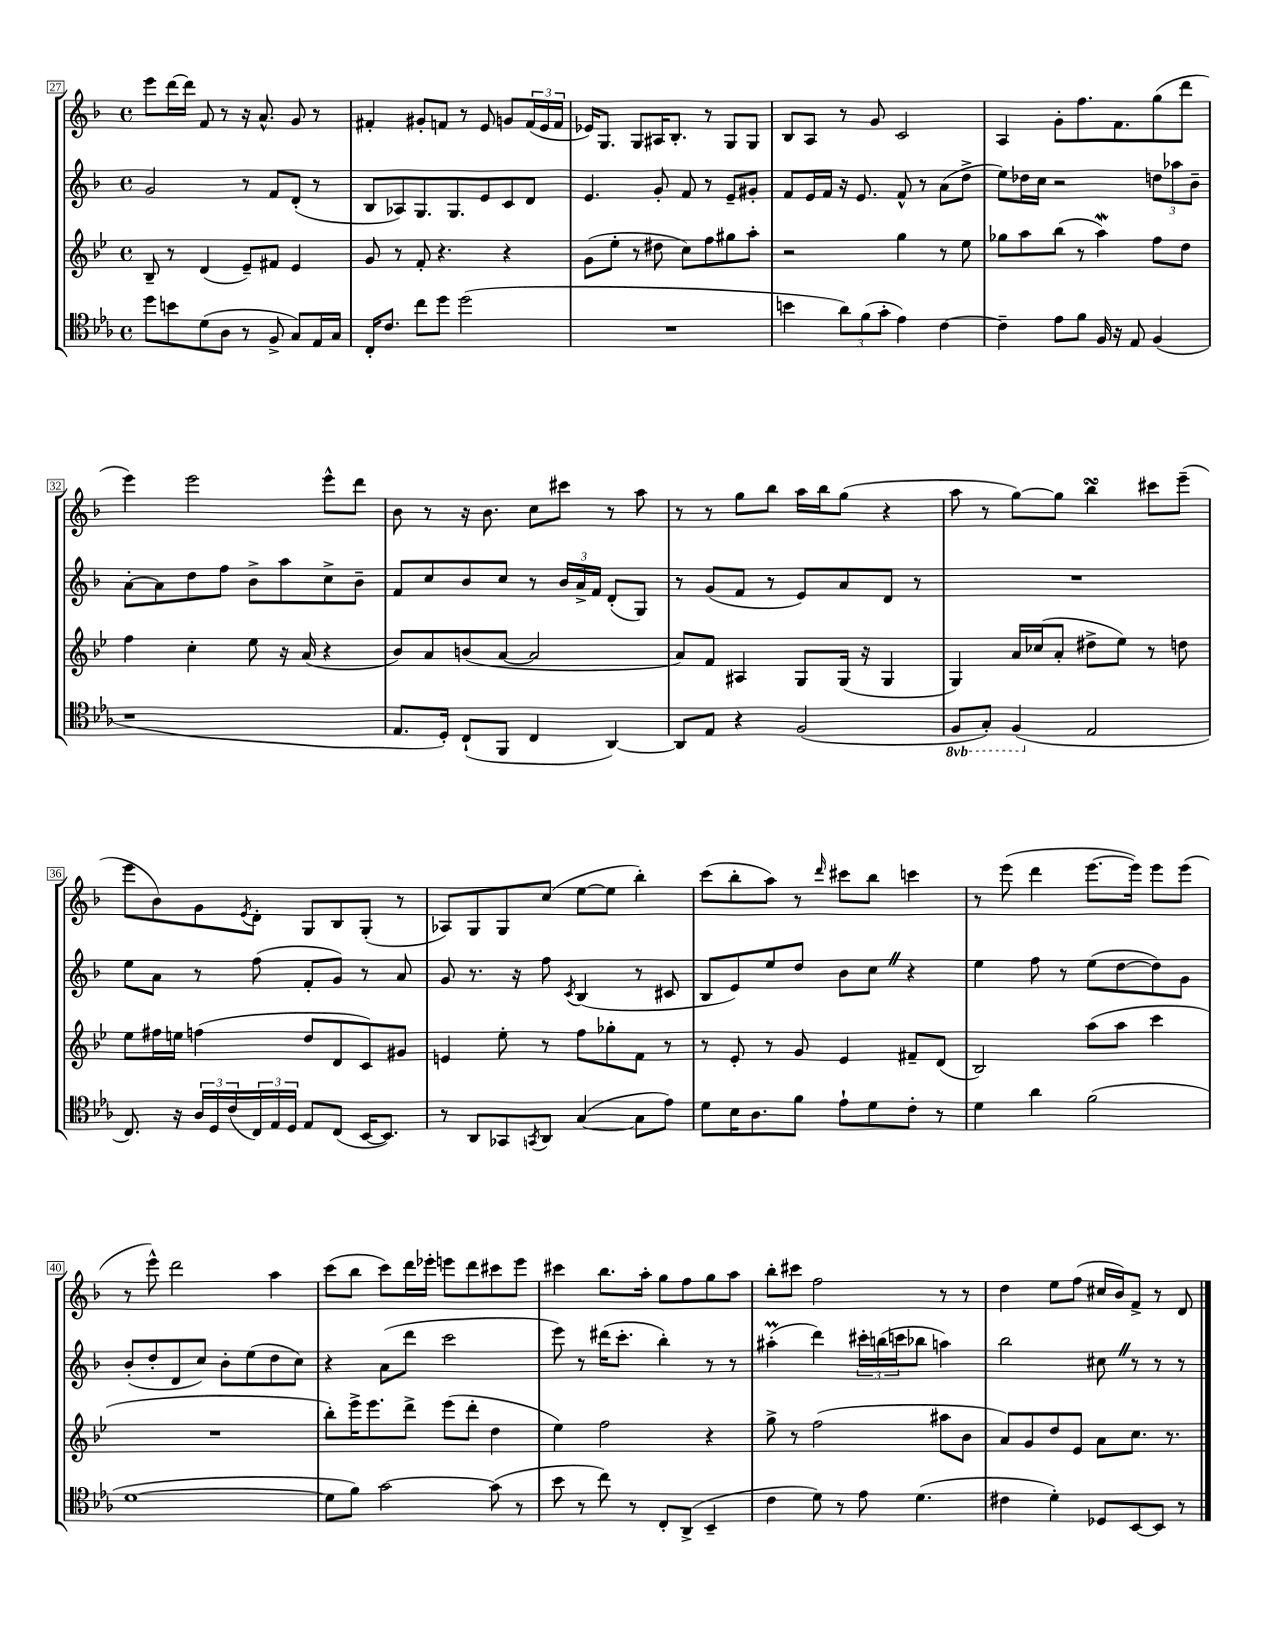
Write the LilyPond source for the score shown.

<<
\new StaffGroup <<
\new Staff = "s0" {
    \clef treble \key f \major \defaultTimeSignature \time 4/4
    e'''8 d'''16~ d'''16 f'8 r8 r16 a'8.-^ g'8 r8 |
    fis'4-. gis'8-. f'8 r8 e'8 g'8 \tuplet 3/2 { f'16( e'16 f'16 } |
    ees'16) g8. g8 ais16 bes8.-. r8 g8 g8 |
    bes8 a8 r8 g'8 c'2 |
    a4 g'8-. f''8. f'8. g''8( d'''8 |
    e'''4) e'''2 e'''8-^ d'''8 |
    bes'8 r8 r16 bes'8. c''8 cis'''8 r8 a''8 |
    r8 r8 g''8 bes''8 a''16 bes''16 g''8( r4 |
    a''8 r8 g''8~) g''8 bes''4\turn cis'''8 e'''8--( |
    e'''8 bes'8) g'8 \acciaccatura { e'8 } d'8-. g8 bes8 g8-.( r8 |
    aes8) g8 g8 c''8( e''8~ e''8 bes''4-.) |
    c'''8( bes''8-. a''8) r8 \grace { d'''16 } cis'''8 bes''8 c'''4 |
    r8 e'''8( d'''4 e'''8.~ e'''16) e'''8 e'''8( |
    r8 e'''8-^) d'''2 a''4 |
    c'''8( bes''8 c'''8) d'''16 ees'''16-. e'''8 d'''8 cis'''8 e'''8 |
    cis'''4 bes''8. a''16-. g''8 f''8 g''8 a''8 |
    bes''8-. cis'''8 f''2 r8 r8 |
    d''4 e''8 f''8( cis''16 bes'16) f'8-> r8 d'8 \bar "|." |
}
\new Staff = "s1" {
    \clef treble \key f \major \defaultTimeSignature \time 4/4
    g'2 r8 f'8 d'8-.( r8 |
    bes8 aes8) g8. g8. e'8 c'8 d'8 |
    e'4. g'8-. f'8 r8 e'8-- gis'8-. |
    f'8 e'16 f'16 r16 e'8. f'8-^ r8 a'8( d''8-> |
    e''8) des''16 c''16 r2 \tuplet 3/2 { d''8 aes''8 bes'8-- } |
    a'8~-. a'8 d''8 f''8 bes'8-> a''8 c''8-> bes'8-- |
    f'8 c''8 bes'8 c''8 r8 \tuplet 3/2 { bes'16 a'16-> f'16 } d'8-.( g8) |
    r8 g'8( f'8 r8 e'8) a'8 d'8 r8 |
    R1 |
    e''8 a'8 r8 f''8( f'8-. g'8) r8 a'8 |
    g'8 r8. r16 f''8 \acciaccatura { c'8 } bes4( r8 cis'8 |
    bes8 e'8) e''8 d''8 bes'8 c''8 \once \override BreathingSign.text = \markup { \musicglyph "scripts.caesura.straight" } \breathe r4 |
    e''4 f''8 r8 e''8( d''8~ d''8) g'8 |
    bes'8-.( d''8-. d'8 c''8) bes'8-. e''8( d''8 c''8) |
    r4 a'8( d'''8 c'''2 |
    e'''8) r8 dis'''16( c'''8.-. bes''4-.) r8 r8 |
    ais''4-.\prall( d'''4) \tuplet 3/2 { cis'''16-. b''16( c'''16 } bes''8 a''4) |
    bes''2 cis''8 \once \override BreathingSign.text = \markup { \musicglyph "scripts.caesura.straight" } \breathe r8 r8 r8 \bar "|." |
}
\new Staff = "s2" {
    \clef treble \key bes \major \defaultTimeSignature \time 4/4
    bes8-- r8 d'4( ees'8--) fis'8 ees'4 |
    g'8 r8 f'8-. r4. r4 |
    g'8( ees''8-. r8 dis''8 c''8) f''8 gis''8 a''8-. |
    r2 g''4 r8 ees''8 |
    ges''8 a''8 bes''8( r8 a''4\mordent) f''8 d''8 |
    f''4 c''4-. ees''8 r16 a'16( r4 |
    bes'8) a'8 b'8( a'8~ a'2 |
    a'8) f'8 ais4 g8 g16( r16 g4 |
    g4) a'16 ces''16( a'8-. dis''8-> ees''8) r8 d''8 |
    ees''8 fis''16 e''16 f''4( d''8 d'8 c'8) gis'8 |
    e'4 ees''8-. r8 f''8 ges''8-. f'8 r8 |
    r8 ees'8-. r8 g'8 ees'4 fis'8-- d'8( |
    bes2) a''8( a''8 c'''4 |
    R1 |
    bes''8-.) ees'''16-> ees'''8. d'''8-> ees'''8( d'''8-. d''4 |
    ees''4) f''2 r4 |
    g''8-> r8 f''2( ais''8 bes'8 |
    a'8) g'8 d''8 ees'8 a'8 c''8. r8. \bar "|." |
}
\new Staff = "s3" {
    \clef tenor \key ees \major \defaultTimeSignature \time 4/4 \set Staff.ottavationMarkups = #ottavation-simple-ordinals
    d''8 b'8 d'8( aes8 r8 f8-> g8) ees16 g16 |
    c16-. c'8. c''8 d''8 d''2( |
    R1 |
    b'4 \tuplet 3/2 { aes'8) f'8( g'8-. } ees'4) c'4~ |
    c'4-- ees'8 f'8 f16 r16 ees8 f4( |
    r1 |
    ees8. d16-.) c8-!( f,8 c4 aes,4~) |
    aes,8 ees8 r4 f2( |
    \ottava #-1 f,8 g,8-.) f,4( \ottava #0 ees2 |
    c8.) r16 \tuplet 3/2 { aes16 d16 c'16( } \tuplet 3/2 { c16) ees16 d16 } ees8 c8( bes,16~ bes,8.) |
    r8 aes,8 ges,8 \acciaccatura { g,8 } aes,8 g4~( g8 ees'8) |
    d'8 bes16 aes8. f'8 ees'8-! d'8 c'8-. r8 |
    d'4 aes'4 f'2( |
    d'1~ |
    d'8 f'8) g'2~ g'8( r8 |
    bes'8 r8 c''8) r8 c8-. aes,8->( bes,4-- |
    c'4 d'8) r8 ees'8 d'4.( |
    cis'4 d'4-.) des8 bes,8~ bes,8 r8 \bar "|." |
}
>>
>>
\layout { \context { \Score currentBarNumber = #27 \override BarNumber.stencil = #(make-stencil-boxer 0.1 0.3 ly:text-interface::print) } }
